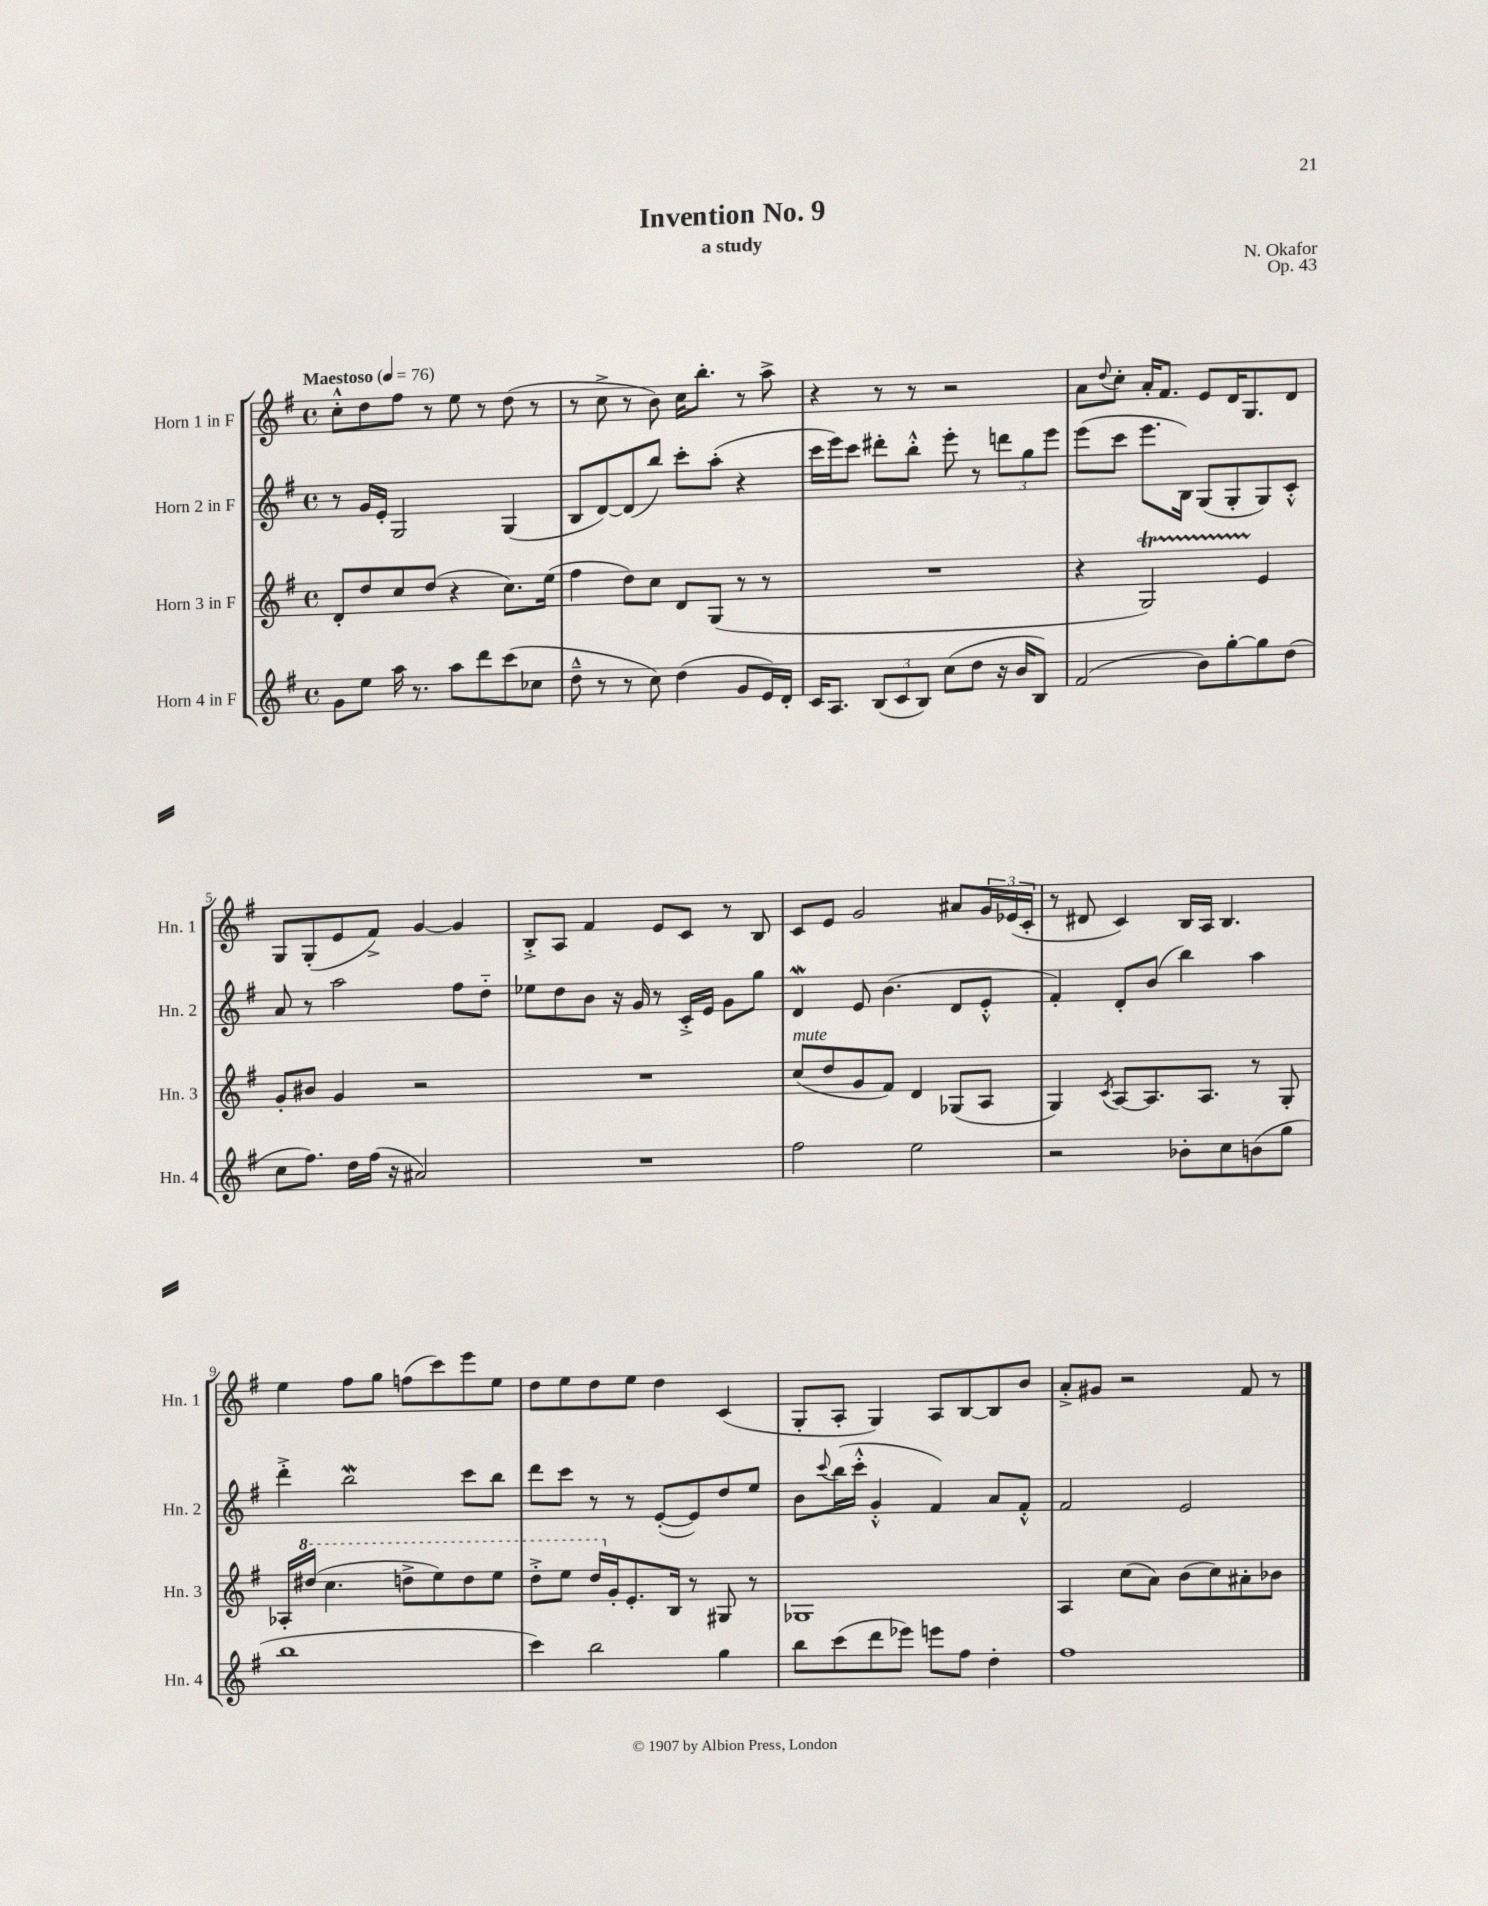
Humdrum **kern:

**kern	**kern	**kern	**kern
*staff4	*staff3	*staff2	*staff1
*clefG2	*clefG2	*clefG2	*clefG2
*k[f#]	*k[f#]	*k[f#]	*k[f#]
*M4/4	*M4/4	*M4/4	*M4/4
*met(c)	*met(c)	*met(c)	*met(c)
*MM76	*MM76	*MM76	*MM76
8g\L	8d'/L	8r	8cc'^^\L
8ee\J	8dd/	16g/LL	8dd\
.	.	16e'/JJ	.
16aa\	8cc/	2G/	8ff#\J
8.r	.	.	.
.	(8dd/J	.	8r
8aa\L	4r	.	8ee\
8ddd\	.	.	8r
(8ccc\	8.cc\L)	(4G/	(8dd\
8cc-\J	.	.	8r
.	(16ee\Jk	.	.
=	=	=	=
8dd~^^\	4ff#\	8B/L	8r
8r	.	[8d/)	8cc^\
8r	8dd\L)	(8d/]	8r
8cc\)	8cc\J	8bb/J)	8b\)
(4dd\	8d/L	8ccc'\L	16cc\LK
.	.	.	8.bb'\J
.	(8G/J	(8aa'\J	.
8g/L	8r	4r	8r
16e/L)	8r	.	8aa^\
16d'/JJ	.	.	.
=	=	=	=
16c/LK	1r	16ccc\LL	4r
8.A/J	.	16eee\J)	.
.	.	8ccc\J	.
(12B/L	.	8ddd#'\L	8r
12c/	.	.	.
.	.	8bb'^^\J	8r
12B/J)	.	.	.
(8cc\L	.	8eee'\	2r
8dd\J	.	8r	.
16r	.	12ddd\L	.
16b/LK	.	.	.
.	.	12gg\	.
8B/J)	.	.	.
.	.	12eee\J	.
=	=	=	=
(2f#/	4r	(8eee\L	8a\L
.	.	.	8qqdd/
.	.	8ccc\J	8cc'\J
.	2G/)	8.eee\L	16a'/LK
.	.	.	8.f#/J
.	.	16B\Jk)	.
8b\L)	.	(8G/L	8e/L
[8gg'\	.	8G'/	16d/K
.	.	.	8.G/
8gg\]	4e/	8G/)	.
(8dd\J	.	8c'^^/J	8d/J
=	=	=	=
8cc\L	8g'/L	8a/	8G/L
8.ff#\J)	8b#/J	8r	(8G'/
.	4g/	2aa\	8e/
16dd\LL	.	.	.
(16ff#\JJ	.	.	8f#^/J)
16r	.	.	.
2a#/)	2r	.	[4g/
.	.	8ff#\L	4g/]
.	.	8dd'~\J	.
=	=	=	=
1r	1r	8ee-\L	8B'^/L
.	.	8dd\	8A/J
.	.	8b\J	4f#/
.	.	16r	.
.	.	16g/	.
.	.	8r	8e/L
.	.	16c'^/LL	8c/J
.	.	16e/JJ	.
.	.	8g\L	8r
.	.	8gg\J	8B/
=	=	=	=
2ff#\	(8cc/L	4d/	8c/L
.	8dd/	.	8e/J
.	8g/	8e/	2g/
.	8f#/J)	(4.b\	.
2ee\	4d/	.	.
.	(8G-/L	8d/L	8a#/L
.	8A/J	8e'^^/J	24g/L
.	.	.	(24e-/
.	.	.	24c'/JJ
=	=	=	=
2r	4G/)	4f#'/)	8r
.	.	.	8d#/
.	8qc/	.	.
.	[8A/L	8d'/L	4c/)
.	8.A/]	(8b/J	.
8b-'\L	.	4bb\)	16B/LL
.	8.A/J	.	16A/JJ
8cc\	.	.	4.B/
(8b\	8r	4aa\	.
8gg\J	8G'/	.	.
=	=	=	=
1bb	16A-'/LL	4ddd'^\	4ee\
.	(16ddd#/JJ	.	.
.	4.ccc\	.	.
.	.	2bb\	8ff#\L
.	.	.	8gg\J
.	8ddd^\L	.	(8ff\L
.	8eee\)	.	8ccc\)
.	8ddd\	8ccc\L	8eee\
.	8eee\J	8bb\J	8ee\J
=	=	=	=
4ccc\)	8ddd'^\L	8ddd\L	8dd\L
.	8eee\J	8ccc\J	8ee\
2bb\	16ddd/LL	8r	8dd\
.	16g'/J	.	.
.	8.e'/	8r	8ee\J
.	.	([8e'/L	4dd\
.	16B/Jk	.	.
.	8r	8e/])	.
4gg\	8G#/	8dd/	(4c/
.	8r	8ee/J	.
=	=	=	=
8bb\L	1G-	8b\L	8G'/L
.	.	8qqccc/	.
(8ccc\	.	(16bb\L	8A'/J
.	.	16ccc'^^\JJ	.
8ddd\	.	4g'^^/	4G/)
8eee-\J)	.	.	.
8eee\L	.	4f#/)	8A/L
8ff#\J	.	.	[8B/
4dd'\	.	8a/L	8B/]
.	.	8f#'^^/J	8b/J
=	=	=	=
1ff#	4A/	2f#/	8a'^/L
.	.	.	8g#/J
.	(8cc\L	.	2r
.	8a\J)	.	.
.	(8b\L	2e/	.
.	8cc\)	.	.
.	8a#'\	.	8f#/
.	8b-\J	.	8r
==	==	==	==
*-	*-	*-	*-
